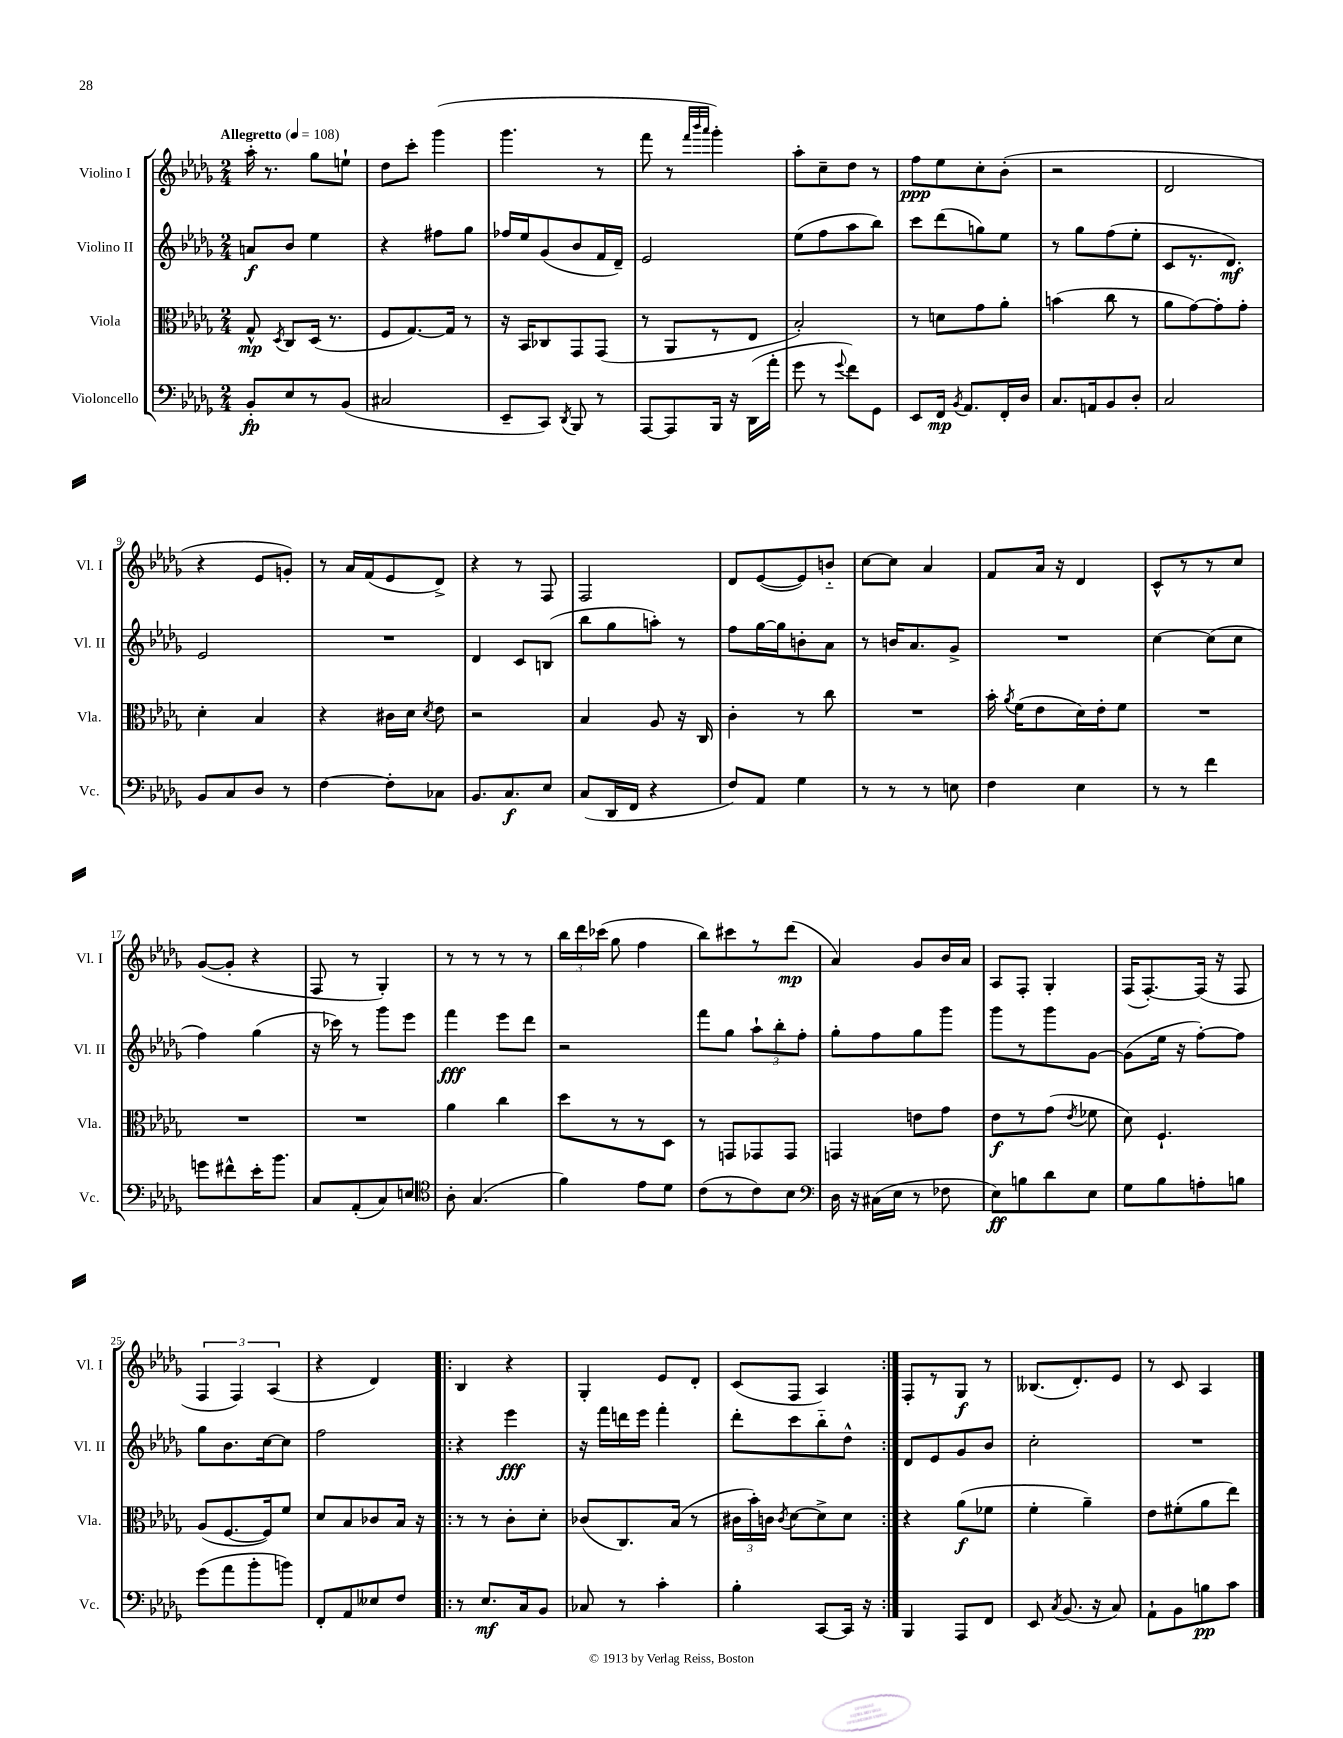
<<
\new StaffGroup <<
\new Staff = "s0" \with { instrumentName = "Violino I" shortInstrumentName = "Vl. I" } {
    \clef treble \key des \major \numericTimeSignature \time 2/4 \tempo "Allegretto" 4 = 108
    \autoBeamOff aes''16-. r8. ges''8[ e''8]-! |
    des''8[ c'''8]-. ges'''4( |
    ges'''4. r8 |
    f'''8 r8 \grace { f'''32[ bes'''32 aes'''32] } ges'''4-.) |
    aes''8[-. c''8-- des''8] r8 |
    f''8[\ppp ees''8 c''8-. bes'8]-.( |
    r2 |
    des'2 |
    r4 ees'8[ g'8]-.) |
    r8 aes'16[ f'16( ees'8 des'8]->) |
    r4 r8 f8 |
    f2 |
    des'8[ ees'8~( ees'8) b'8]-_ |
    c''8[~ c''8] aes'4 |
    f'8[ aes'16] r16 des'4 |
    c'8[-^ r8 r8 c''8] |
    ges'8[~( ges'8]-. r4 |
    f8 r8 ges4-.) |
    r8 r8 r8 r8 |
    \tuplet 3/2 { bes''16[ des'''16 ces'''16]( } ges''8 f''4 |
    bes''8[) cis'''8 r8 des'''8]\mp( |
    aes'4) ges'8[ bes'16 aes'16] |
    aes8[ f8]-. ges4-. |
    f16[( f8.~-.) f16]( r16 f8 |
    \tuplet 3/2 { f4 f4) aes4( } |
    r4 des'4) |
    \repeat volta 2 { bes4 r4 |
    ges4-. ees'8[ des'8]-. |
    c'8[( f8] aes4) | }
    f8[-. r8 ges8]\f r8 |
    beses8.[( des'8.-.) ees'8] |
    r8 c'8 aes4 \bar "|." |
}
\new Staff = "s1" \with { instrumentName = "Violino II" shortInstrumentName = "Vl. II" } {
    \clef treble \key des \major \numericTimeSignature \time 2/4
    \autoBeamOff a'8[\f bes'8] ees''4 |
    r4 fis''8[ ges''8] |
    fes''16[ ees''16 ges'8( bes'8 f'16 des'16]--) |
    ees'2 |
    ees''8[( f''8 aes''8 bes''8]) |
    c'''8[ des'''8( g''8) ees''8] |
    r8 ges''8[ f''8( ees''8]-. |
    c'8[ r8. des'8.]\mf) |
    ees'2 |
    R2 |
    des'4 c'8[ b8]( |
    bes''8[ ges''8 a''8]-.) r8 |
    f''8[ ges''16~ ges''16 b'8-. aes'8] |
    r8 b'16[ aes'8. ges'8]-> |
    R2 |
    c''4~ c''8[( c''8] |
    f''4) ges''4( |
    r16 ces'''16) r8 ges'''8[ ees'''8] |
    f'''4\fff ees'''8[ des'''8] |
    r2 |
    f'''8[ ges''8] \tuplet 3/2 { aes''8[-! bes''8-. f''8]-. } |
    ges''8[-. f''8 ges''8 ges'''8] |
    ges'''8[ r8 ges'''8 ges'8]~ |
    ges'8[( ees''16] r16 f''8[~-.) f''8] |
    ges''8[ bes'8. c''16~ c''8] |
    f''2 |
    \repeat volta 2 { r4 ees'''4\fff |
    r16 f'''16[ d'''16 ees'''16] f'''4-. |
    des'''8[-. c'''8 bes''8-_ des''8]-^ | }
    des'8[ ees'8 ges'8 bes'8] |
    c''2-. |
    R2 \bar "|." |
}
\new Staff = "s2" \with { instrumentName = "Viola" shortInstrumentName = "Vla." } {
    \clef alto \key des \major \numericTimeSignature \time 2/4
    \autoBeamOff ges8-^\mp \acciaccatura { des8 } c8[ des16]( r8. |
    f8[ ges8.~) ges16] r8 |
    r16 bes,16[ ces8 ges,8 ges,8]( |
    r8 aes,8[ r8 ees8] |
    bes2-.) |
    r8 d'8[ ges'8 aes'8]-. |
    b'4( c''8 r8 |
    aes'8[ ges'8~) ges'8-. ges'8]-. |
    des'4-. bes4 |
    r4 cis'16[ des'16] \acciaccatura { des'8 } ees'8 |
    r2 |
    bes4 aes8 r16 c16 |
    c'4-. r8 c''8 |
    R2 |
    bes'16-. \acciaccatura { aes'8 } f'16[( ees'8 des'16) ees'16-. f'8] |
    R2 |
    R2 |
    R2 |
    aes'4 c''4 |
    des''8[ r8 r8 des8] |
    r8 g,8[ ges,8 ges,8] |
    g,4 e'8[ ges'8] |
    ees'8[\f r8 ges'8]( \acciaccatura { ees'8 } fes'8 |
    des'8) f4.-! |
    aes8[( f8.~ f16) f'8] |
    des'8[ bes8 ces'8 bes16] r16 |
    \repeat volta 2 { r8 r8 c'8[-. des'8]-. |
    ces'8[( c8.) bes16]( r8 |
    \tuplet 3/2 { cis'16[ bes'16-.) c'16] } \acciaccatura { c'8 } des'8[~ des'8-> des'8] | }
    r4 aes'8[\f( fes'8] |
    f'4-. aes'4--) |
    ees'8[ fis'8-.( aes'8 ees''8]) \bar "|." |
}
\new Staff = "s3" \with { instrumentName = "Violoncello" shortInstrumentName = "Vc." } {
    \clef bass \key des \major \numericTimeSignature \time 2/4
    \autoBeamOff bes,8[-.\fp ees8 r8 bes,8]( |
    cis2 |
    ees,8[-- c,8]) \acciaccatura { des,8 } bes,,8 r8 |
    aes,,8[~ aes,,8 bes,,16] r16 des,16[( aes'16]-. |
    ges'8 r8 \appoggiatura { ges'8 } f'8[) ges,8] |
    ees,8[ f,16]\mp \acciaccatura { bes,8 } aes,8.[ f,16-. des16] |
    c8.[ a,16 bes,8 des8]-. |
    c2 |
    bes,8[ c8 des8] r8 |
    f4~ f8[-. ces8] |
    bes,8.[ c8.\f ees8] |
    c8[( des,16 f,16] r4 |
    f8[) aes,8] ges4 |
    r8 r8 r8 e8 |
    f4 ees4 |
    r8 r8 f'4 |
    g'8[ fis'8-^ ees'16-. bes'8.] |
    c8[ aes,8-.( c8) e8] |
    \clef tenor aes8-. ges4.( |
    f'4) ees'8[ des'8] |
    c'8[( r8 c'8) bes8] |
    \clef bass des16 r16 cis16[( ees16] r8 fes8 |
    ees8[\ff) b8 des'8 ees8] |
    ges8[ bes8 a8-. b8] |
    ges'8[( aes'8 bes'8-. b'8]) |
    f,8[-. aes,8 eeses8 f8] |
    \repeat volta 2 { r8 ees8.[\mf c16 bes,8] |
    ces8 r8 c'4-. |
    bes4-. c,8[~ c,16] r16 | }
    bes,,4 aes,,8[ f,8] |
    ees,8 \acciaccatura { c8 } bes,8.( r16 c8) |
    aes,8[-! bes,8 b8\pp c'8] \bar "|." |
}
>>
>>
